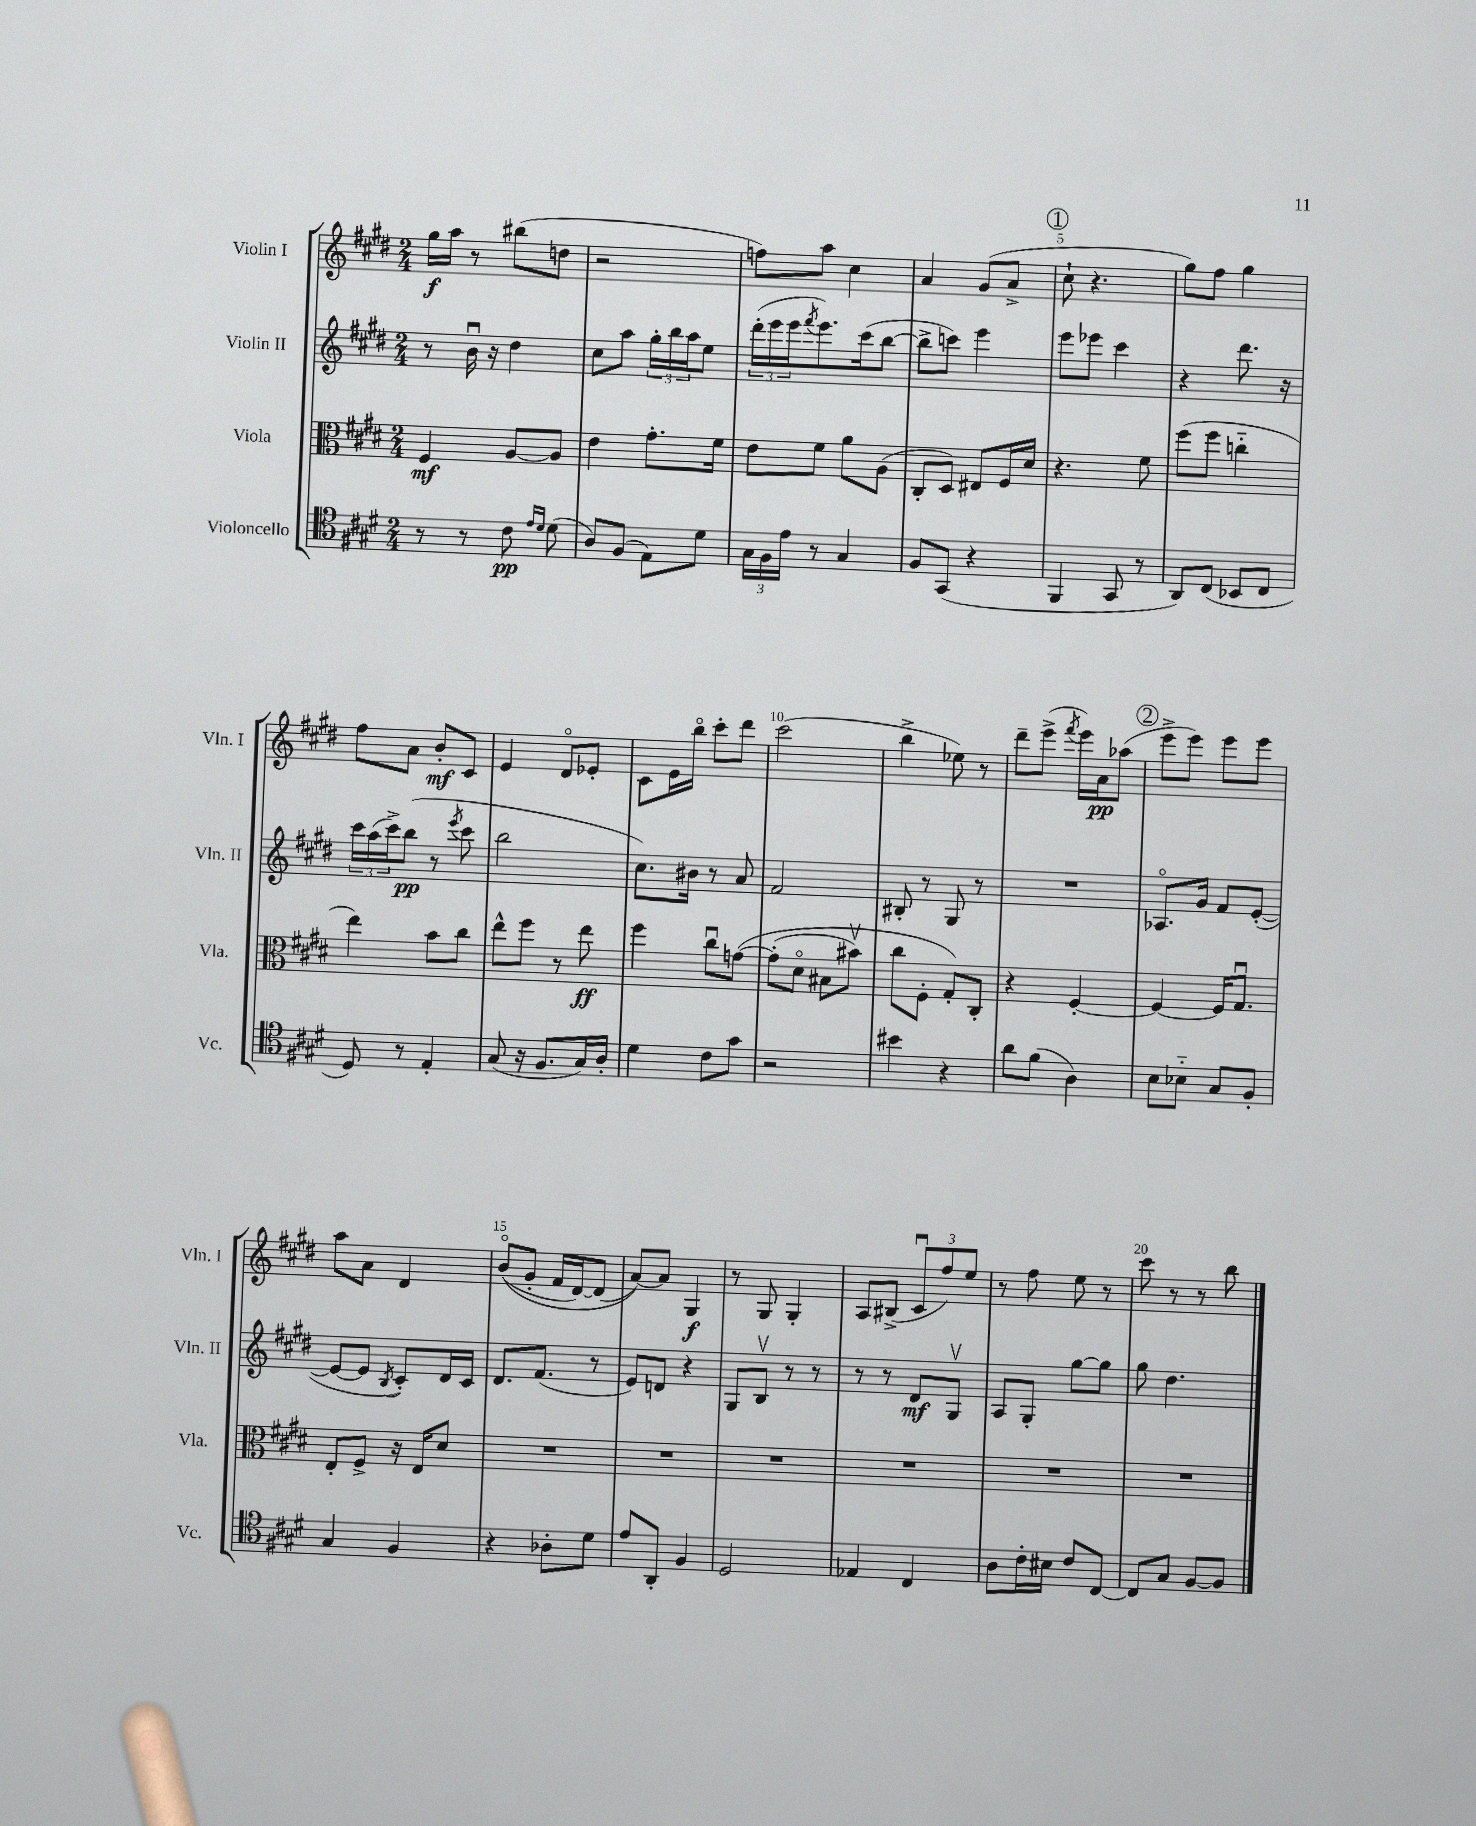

**kern	**kern	**kern	**kern
*staff4	*staff3	*staff2	*staff1
*clefC4	*clefC3	*clefG2	*clefG2
*k[f#c#g#d#]	*k[f#c#g#d#]	*k[f#c#g#d#]	*k[f#c#g#d#]
*M2/4	*M2/4	*M2/4	*M2/4
8r	4F#/	8r	16gg#\LL
.	.	.	16aa\JJ
8r	.	16bu\	8r
.	.	16r	.
8c#\	[8A/L	4dd#\	(8bb#\L
16qqe/LL	.	.	.
16qqd#/JJ	.	.	.
(8d#\	8A/]J	.	8dd\J
=	=	=	=
8A/L)	4e\	8cc#\L	2r
(8F#/J	.	8aa\J	.
8E\L)	8.g#'\L	24gg#'\LL	.
.	.	24bb\	.
.	.	24aa\J	.
8d#\J	.	8ee\J	.
.	16f#\Jk	.	.
=	=	=	=
24G#\LL	8e\L	(24ddd#'\LL	8ff\L)
24F#\	.	24eee\	.
24e\JJ	.	24eee\J	.
.	.	8qfff#/	.
8r	8f#\J	8.eee\)	8aa\J
4G#/	8a\L	.	4cc#\
.	.	(16ccc#\k	.
.	(8A\J	[8bb\J	.
=	=	=	=
8F#/L	8C#'/L	8bb^\]L	4a/
(8GG#/J	8D#/J)	8ccc\J)	.
4r	8E#/L	4eee\	(8g#/L
.	16F#/L	.	8a^/J
.	16d#/JJ	.	.
=	=	=	=
4FF#/	4.r	8eee\L	8cc#`\
.	.	8eee-\J	4.r
8GG#/	.	4ccc#\	.
8r	8f#\	.	.
=	=	=	=
8AA/L)	(8ff#\L	4r	8gg#\L)
(8C#/J	8ff#\J	.	8ff#\J
8BB-/L	4cc'~\	8.ddd#\	4gg#\
8C#/J	.	.	.
.	.	16r	.
=	=	=	=
8D#/)	4ee\)	24ccc#\LL	8ff#\L
.	.	(24aa\	.
.	.	24ccc#^\J)	.
8r	.	(8bb\J	8a\J
4E'/	8b\L	8r	8b'/L
.	.	8qeee/	.
.	8cc#\J	8ccc#\	8c#/J
=	=	=	=
(8G#/	8ee^^\L	2bb\	4e/
16r	8ff#\J	.	.
8.F#/L	.	.	.
.	8r	.	8d#o/L
16G#/L)	8ee\	.	8e-'/J
16A'/JJ	.	.	.
=	=	=	=
4d#\	4ff#\	8.cc#\L)	8c#\L
.	.	.	16e\L
.	.	16b#\Jk	16bbo\JJ
8c#\L	8cc#u\L	8r	8ccc#'\L
8g#\J	&([8g\J	8a/	8ddd#\J
=	=	=	=
2r	(8g'\]L	2f#/	(2ccc#\
.	8d#o\J	.	.
.	8B#\L	.	.
.	8b#v\J)	.	.
=	=	=	=
4b#\	8cc#\L	8B#'/	4bb^\
.	8F#'\J	8r	.
4r	8G#'/L&)	8G#/	8ee-\)
.	8C#'/J	8r	8r
=	=	=	=
8a\L	4r	2r	8ddd#~\L
(8f#\J	.	.	(8eee^\J
.	.	.	8qfff#/
4A\)	[4F#'/	.	16eee\LL)
.	.	.	16a\J
.	.	.	(8aa-\J
=	=	=	=
8B\L	4F#/_	8.A-o/L	8eee^\L
8B-'~\J	.	.	8eee\J)
.	.	16g#/Jk	.
8G#/L	16F#/]LK	8f#/L	8eee\L
.	8.G#u/J	.	.
8F#'/J	.	([8e'/J	8eee\J
=	=	=	=
4G#/	8E'/L	8e/_L	8aa\L
.	8F#^/J	8e/]J	8a\J
.	.	8qB/	.
4F#/	16r	8c#'/L)	4d#/
.	16E/LK	.	.
.	8d#/J	16d#/L	.
.	.	16c#/JJ	.
=	=	=	=
4r	2r	8.d#/L	&((8bo/L
.	.	.	8g#'/J
.	.	(8.f#/J	.
8A-'\L	.	.	16f#/LL
.	.	.	[16d#/J)
8d#\J	.	8r	(8d#/]J
=	=	=	=
8e/L	2r	8e/L)	[8a/L)&)
8AA'/J	.	8d/J	8a/]J
4F#/	.	4r	4G#/
=	=	=	=
2D#/	2r	8G#/L	8r
.	.	8Bv/J	8G#/
.	.	8r	4G#'/
.	.	8r	.
=	=	=	=
4E-/	2r	8r	8A/L
.	.	8r	(8B#^/J
4C#/	.	8d#/L	12c#u/L
.	.	.	12ff#/)
.	.	8G#v/J	.
.	.	.	12ee/J
=	=	=	=
8A\L	2r	8A/L	8r
16c#'\L	.	8G#'/J	8ff#\
16B#\JJ	.	.	.
8c#/L	.	[8gg#\L	8ee\
[8C#/J	.	8gg#\]J	8r
=	=	=	=
8C#/]L	2r	8gg#\	8ccc#\
8G#/J	.	4.dd#\	8r
[8F#/L	.	.	8r
8F#/]J	.	.	8bb\
==	==	==	==
*-	*-	*-	*-
